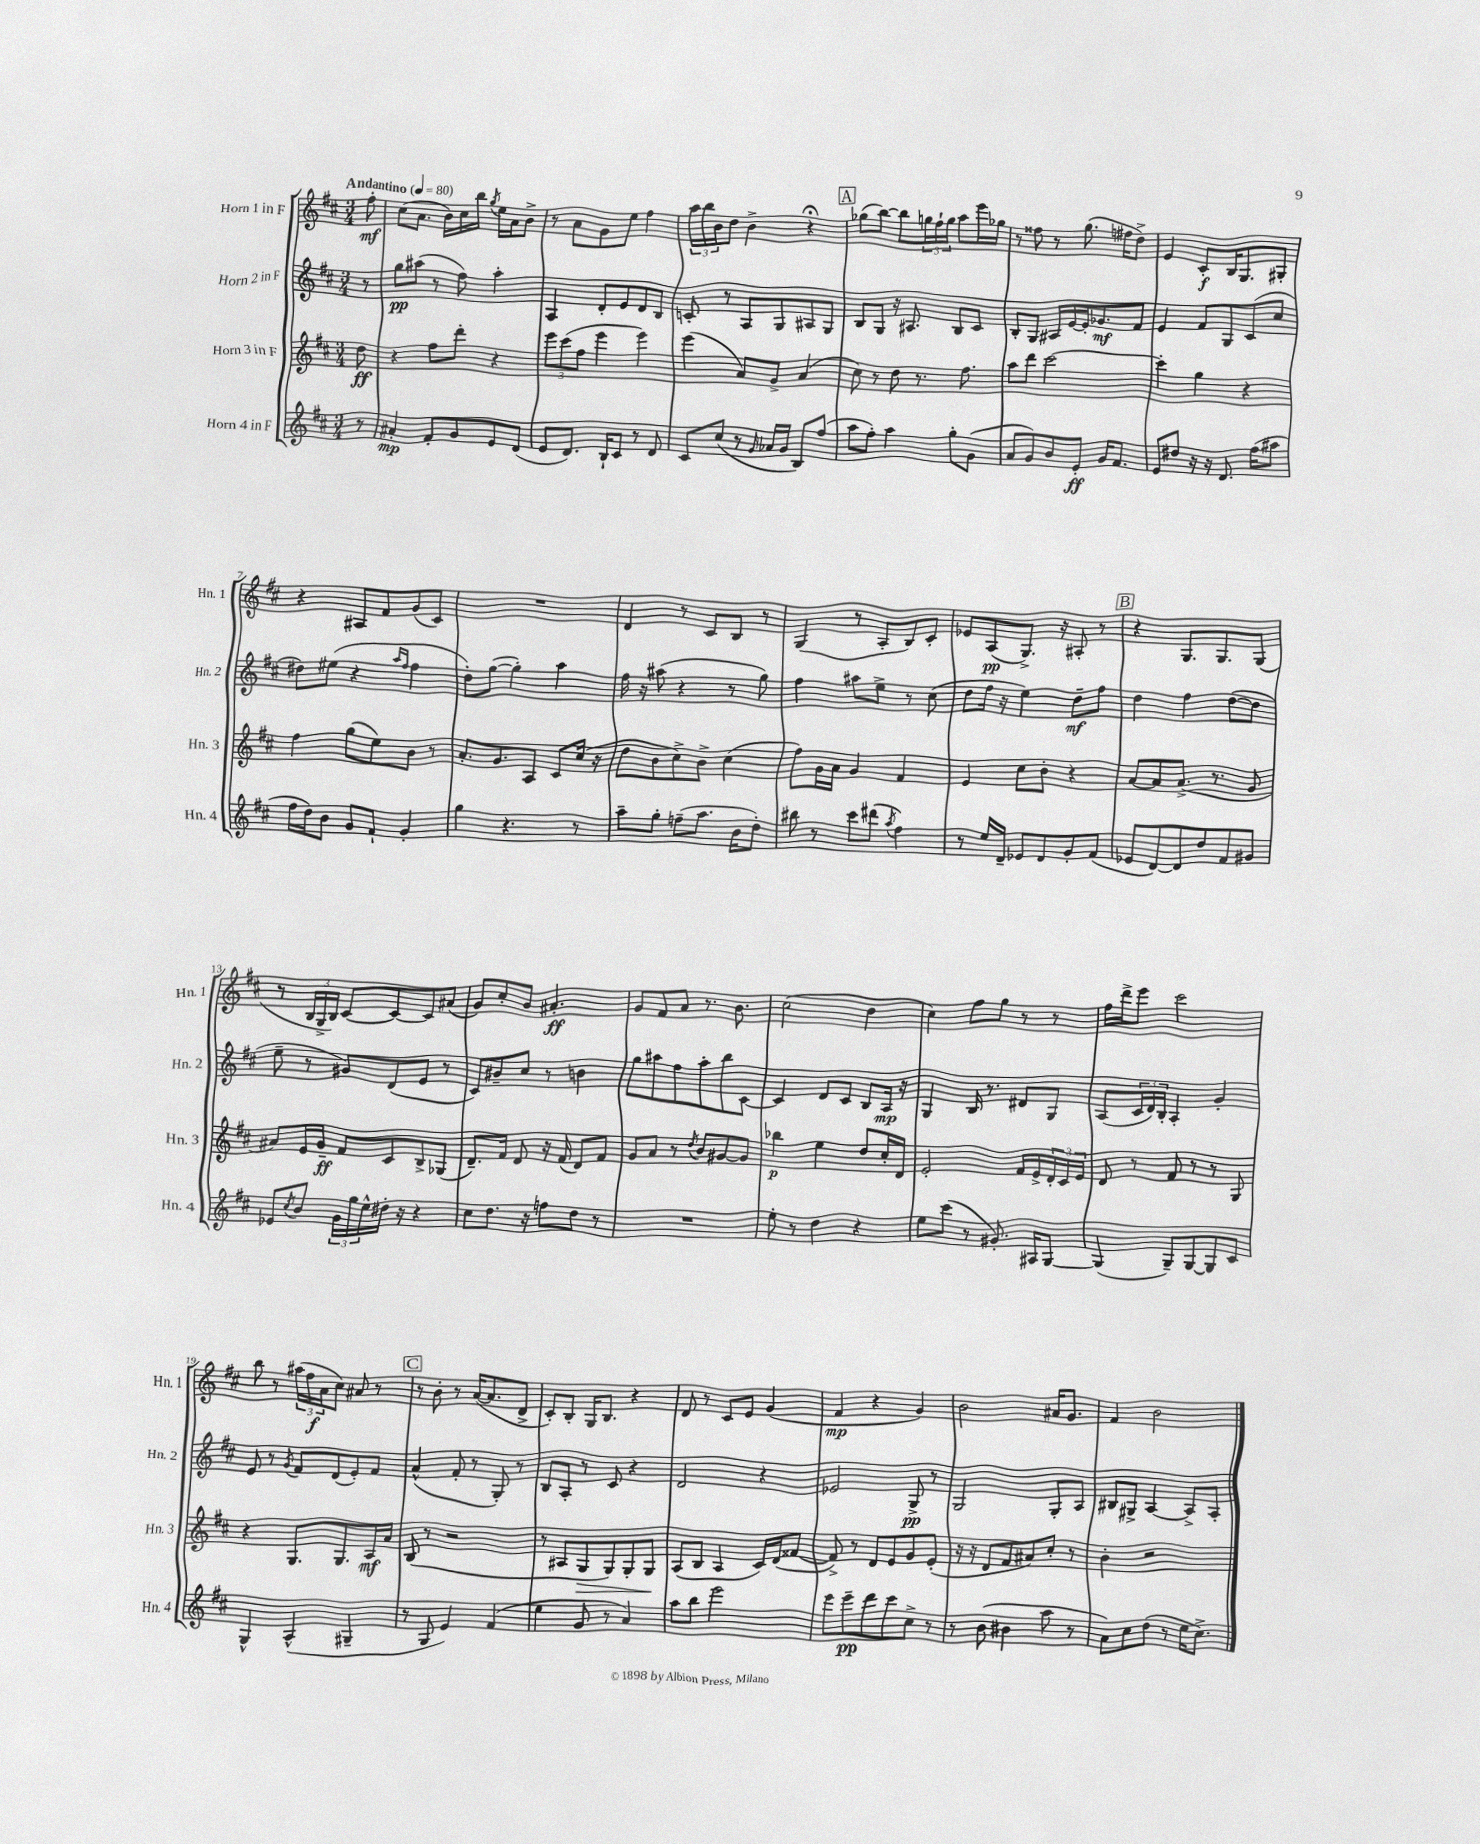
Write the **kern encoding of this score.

**kern	**kern	**kern	**kern
*staff4	*staff3	*staff2	*staff1
*clefG2	*clefG2	*clefG2	*clefG2
*k[f#c#]	*k[f#c#]	*k[f#c#]	*k[f#c#]
*M3/4	*M3/4	*M3/4	*M3/4
*MM80	*MM80	*MM80	*MM80
8r	8dd	8r	8ff#'
=	=	=	=
4a#'	4r	8gg	(8cc#
.	.	(8aa#	8.a
8f#'	8ff#	8r	.
.	.	.	16b)
8g	8ddd'	8ff#)	16cc#
.	.	.	16bb
.	.	.	8qgg
8e	4r	4aa#'	16ee
.	.	.	16a
(8d	.	.	8b^
=	=	=	=
8e	12eee	4A	8r
.	(12ccc#	.	.
8.d)	.	.	8a
.	12ff#	.	.
.	4eee	8d'	8g
16B`	.	.	.
8c#	.	8e	8ee
8r	4eee)	8d	4ff#
8d	.	8B	.
=	=	=	=
8c#	(4eee	8c'	24aa
.	.	.	24bb
.	.	.	24b
(8cc#	.	8r	8dd
8r	8a)	8A	4b^
16qqg	.	.	.
16a-	8g^	8G	.
16g	.	.	.
8B)	(4a	8A#	4r;
(8ff#	.	8G	.
=	=	=	=
8aa	8cc#)	8B	(8gg-
8ff#')	8r	8G	[8bb)
4aa	8dd	16r	8bb]
.	.	8.A#	.
.	8.r	.	24gg
.	.	.	24ff#`
.	.	.	24gg
8gg'	.	8B	8aa
.	8.ff#	.	.
(8g	.	8c#	16eee
.	.	.	16gg-
=	=	=	=
8a	8aa	8B'	8r
8g)	8ddd	8G	8ff##
8b	[2ccc#	16A#	8r
.	.	[16e	.
8e'	.	16e']	(8.gg
.	.	8.g-	.
16g	.	.	.
8.f#	.	.	16ff#
.	.	8f#	8dd^)
=	=	=	=
8e	4ccc#']	4e	4e
8dd#	.	.	.
16r	4gg	8f#	8c#'
16r	.	.	.
8.d	.	8G	16B
.	.	.	8.G
.	4r	(8c#	.
(16ff#	.	.	.
8aa#	.	8cc#	8G#'
=	=	=	=
16ff#	4ff#	8dd#)	4r
16dd)	.	.	.
8b	.	(8ee#	.
8g	(8gg	4r	8A#
8f#`	8ee)	.	8f#
.	.	16qqaa	.
.	.	16qqff#	.
4g'	8b	4ff#	(8g
.	8r	.	8c#)
=	=	=	=
4gg	8.a'	8dd')	2.r
.	.	([8gg	.
.	8.g	.	.
4.r	.	4gg'])	.
.	8A	.	.
.	8c#	4aa	.
8r	(16cc#	.	.
.	16r	.	.
=	=	=	=
8aa~	8dd	16ff#	4d
.	.	16r	.
8gg'	8b	(8aa#	.
(8ff~	8cc#^)	4r	8r
8.aa	8b^	.	8c#
.	(4cc#	8r	8B
16b	.	.	.
8dd')	.	8gg)	8r
=	=	=	=
8bb#	8ff#)	4ff#	(4G
8r	16g	.	.
.	16a	.	.
8ccc#	4g	8aa#	8r
(8ddd#	.	8ee^	8A'
8qaa	.	.	.
4ff#)	4f#	8r	8B)
.	.	(8cc#	8c#'
=	=	=	=
8r	4e	8dd	8e-
16ee	.	16ff#	(8A
16d~	.	16r	.
8e-	8cc#	4ee)	8.G^)
8d	8b'	.	.
.	.	.	16r
8g'	4r	8dd~	8A#'
(8f#	.	8ff#	8r
=	=	=	=
8e-	[8a	4dd	4r
[8d)	8a]	.	.
8d]	(8.a^	4ff#	8.G
8dd	.	.	.
.	8.r	.	8.G
8f#	.	([8dd	.
8g#	8g	8dd]	(8G
=	=	=	=
8e-	8a#)	8ee~	8r
8qcc#	.	.	.
8b	16e	8r	24B
.	.	.	24G^
.	16g~	.	.
.	.	.	24B)
24g	8f#	8g#)	[8c#
24gg	.	.	.
24ee^^	.	.	.
16dd#'	8c#	(8d	8c#_
16r	.	.	.
4r	8B^	8e	8c#]
.	(8G-	8r	(8a#
=	=	=	=
8cc#	8.d~)	8c#)	8g)
8.dd	.	8b#~	8cc#'
.	16f#	.	.
.	8d	8cc#	8b
16r	.	.	.
8ff	16r	8r	4.a#'
.	(16f#	.	.
8dd	8d)	4b	.
8r	8f#	.	.
=	=	=	=
2.r	8g	8gg	8g
.	8a	8aa#	8f#
.	8r	8ff#	8a
.	8qdd	.	.
.	8b	8aa#'	8.r
.	[8g#	8bb	.
.	.	.	8.b
.	8g#]	[8c#	.
=	=	=	=
8ee'	4bb-	4c#]	(2cc#
8r	.	.	.
4dd	4ee	8d	.
.	.	8c#	.
4r	8dd	8B	4dd
.	16cc#'	16A	.
.	16d	16r	.
=	=	=	=
8ee	2e'	4G	4cc#)
(8ccc#	.	.	.
8r	.	16B	8ff#
.	.	8.r	.
8.g#')	.	.	8gg
.	16f#	8d#	8r
16A#	16e^	.	.
[8G	24d'	8G	8r
.	24c#	.	.
.	24e	.	.
=	=	=	=
(4G]	8d	(8A	16ff#
.	.	.	16ddd^
.	8r	24c#	8eee
.	.	24d)	.
.	.	24B'	.
8G~)	8f#	4A'	2ccc#
[8G	8r	.	.
8G]	8r	4g'	.
8c#	8G	.	.
=	=	=	=
4G^^	4r	8e	8bb
.	.	8r	8r
.	.	8qg	.
(4A^^	8.G	8f#	(24aa#
.	.	.	24ff#
.	.	.	24a
.	.	(8d	8cc#)
.	8.G	.	.
4G#~	.	8e')	8a#
.	16A	8f#	8r
.	16a	.	.
=	=	=	=
8r	(8B	(4a^^	8r
8G	8r	.	8b'
4e)	2r	8f#'	8r
.	.	8r	([16a
.	.	.	8.a]
(4f#	.	8G')	.
.	.	8r	8d^
=	=	=	=
4ee	8r	8B	8c#')
.	8A#	8A'	8B'
8g	8G	8r	16G
.	.	.	8.B
8r	8G)	8c#	.
4a)	8G'	4r	4r
.	8G	.	.
=	=	=	=
8aa	(8A	2d	8d
8bb	8B	.	8r
2eee	4A	.	8c#
.	.	.	8e
.	16c#)	4r	(4g
.	(16d	.	.
.	[8f##	.	.
=	=	=	=
8eee	8f##^])	2e-	4f#
8eee~	8r	.	.
8ddd	8d	.	4r
8ccc#	8e	.	.
8cc#^	8g	8G^	4g)
8r	(8e'	8r	.
=	=	=	=
8r	16r	2G	2b
.	16r	.	.
(8b	8d	.	.
4b#	8f#	.	.
.	8a#)	.	.
8aa	8cc#'	8G'	16a#
.	.	.	8.g
8r	8r	8A	.
=	=	=	=
8a)	4b'	8B#	4f#
8cc#	.	8G#^	.
(8dd	2r	[4A	2b
8r	.	.	.
16ee	.	8A^]	.
8.cc#^)	.	.	.
.	.	8A'	.
==	==	==	==
*-	*-	*-	*-
